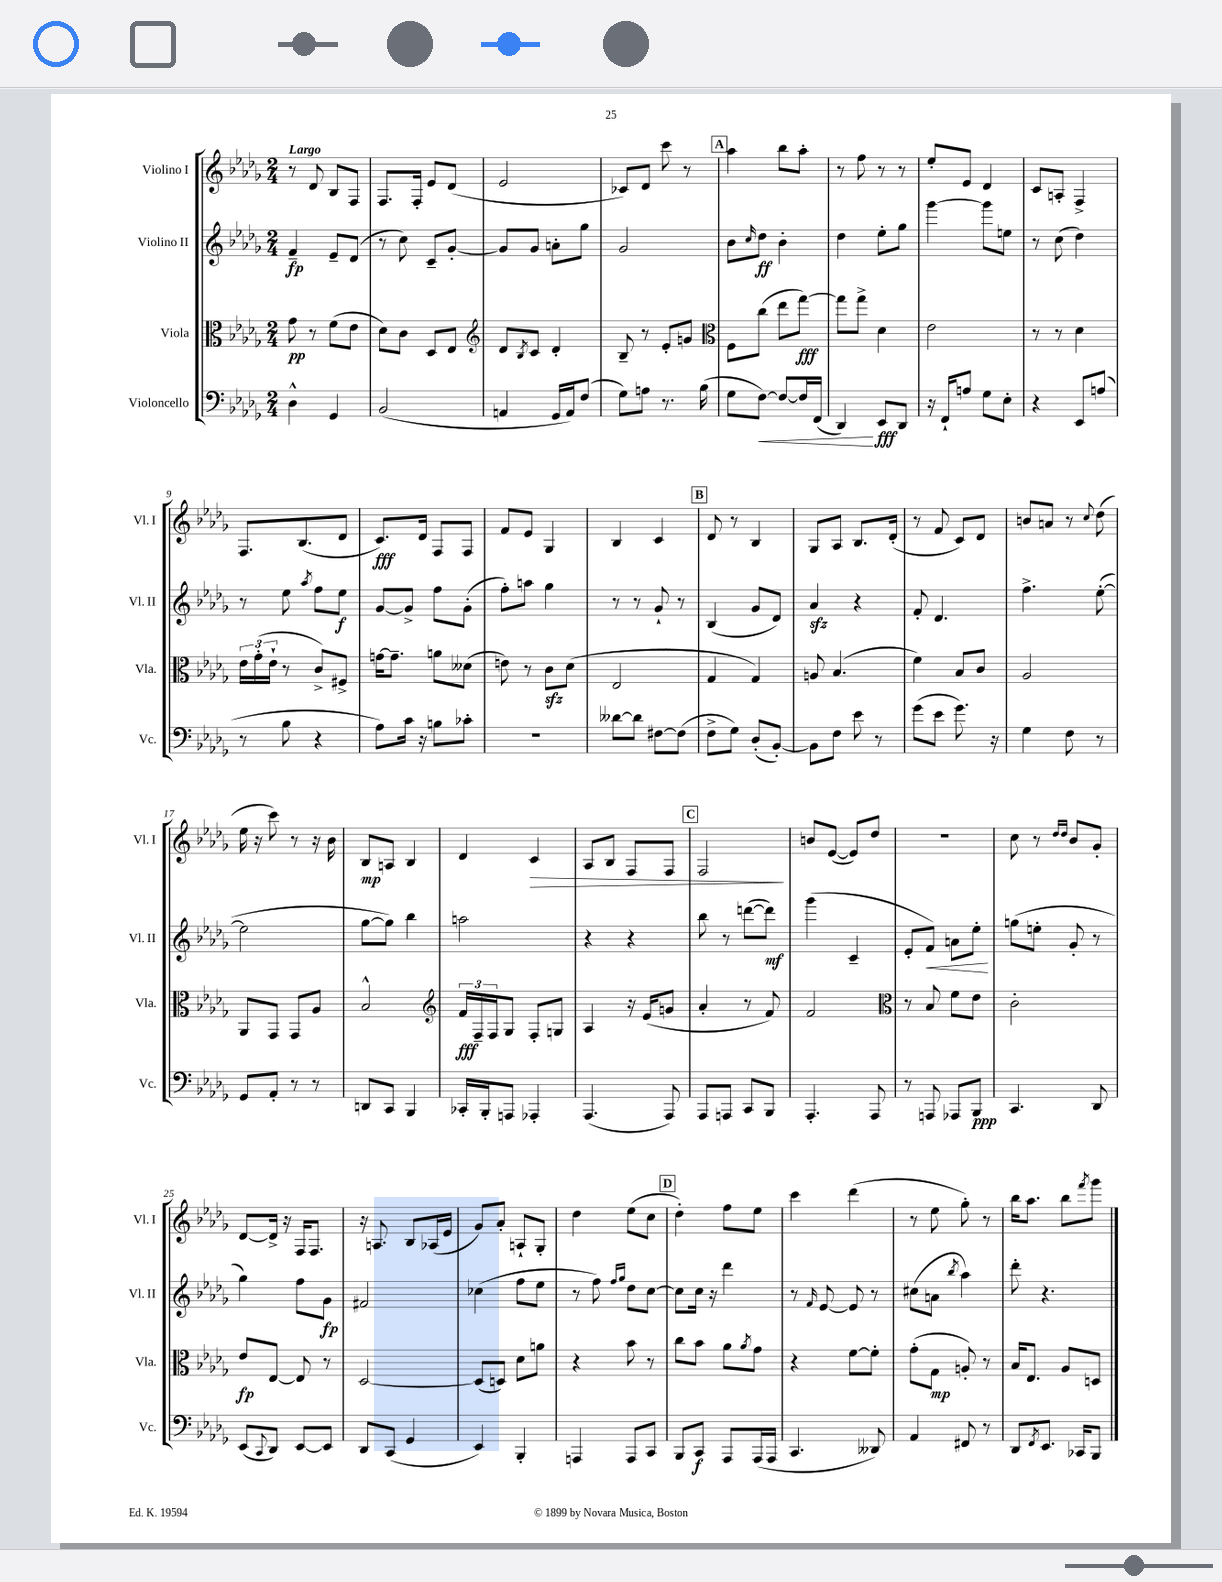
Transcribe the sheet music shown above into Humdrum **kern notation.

**kern	**kern	**kern	**kern
*staff4	*staff3	*staff2	*staff1
*clefF4	*clefC3	*clefG2	*clefG2
*k[b-e-a-d-g-]	*k[b-e-a-d-g-]	*k[b-e-a-d-g-]	*k[b-e-a-d-g-]
*M2/4	*M2/4	*M2/4	*M2/4
4D-^^\	8g-\	4f~/	8r
.	8r	.	8d-/
4GG-/	(8f\L	8e-~/L	8B-/L
.	8e-\J	(8d-/J	8F/J
=	=	=	=
(2BB-/	8d-\L)	8r	8.F/L
.	8c\J	8cc\)	.
.	.	.	16F'/Jk
.	8D-/L	8c~/L	8e-/L
.	8E-/J	[8g-'/J	(8d-/J
=	=	=	=
*	*clefG2	*	*
4AA/	8d-/L	8g-/]L	2e-/
.	8qB-/	.	.
.	8c/J	8g-/J	.
16GG-/LL	4d-'/	8a'\L	.
16AA/J)	.	.	.
(8F/J	.	8gg-\J	.
=	=	=	=
8G-\L)	8B-~/	2g-/	8c-/L)
8A\J	8r	.	8d-/J
8.r	8e-'/L	.	8ccc\
.	8g/J	.	8r
(16B-\	.	.	.
=	=	=	=
*	*clefC3	*	*
8G-\L	8F\L	8b-\L	4aa-\
.	.	16qqcc/	.
[8F\J)	(8cc\J	8dd-\J	.
8F/_L	8ee-\L	4b-'\	8bb-\L
16F/]L	[8gg-\J)	.	8aa-'\J
(16FF/JJ	.	.	.
=	=	=	=
4DD-/)	8gg-\]L	4dd-\	8r
.	8gg-^\J	.	8ff\
8EE-/L	4d-\	8ee-'\L	8r
8DD-/J	.	8gg-\J	8r
=	=	=	=
16r	2e-\	[4ggg-\	8ee-'/L
16FF`/LK	.	.	.
8A/J	.	.	8e-/J
8G-\L	.	8ggg-\]L	4d-/
8E-'\J	.	8ee\J	.
=	=	=	=
4r	8r	8r	8c/L
.	8r	(8cc\	8A'/J
8EE-/L	4d-\	4dd-\)	4F^/
(8A/J	.	.	.
=	=	=	=
8r	24e-\LL	8r	8.F/L
.	(24g-'\	.	.
.	24e-`\JJ	.	.
8B-\	8r	8ee-\	.
.	.	.	(8.B-/
.	.	8qaa-/	.
4r	8c^/L)	8ff\L	.
.	8F#^/J	8ee-\J	8d-/J
=	=	=	=
8A-\L)	[16g\LK	[8g-/L	8.c/L)
.	8.g~\]J	.	.
16c\Jk	.	8g-^/]J	.
16r	.	.	16d-/Jk
8B\L	8a\L	8ff\L	8F/L
8c-'\J	(8d--\J	(8g-'\J	8F/J
=	=	=	=
2r	8e\)	8ff'\L)	8f/L
.	8r	8aa\J	8e-/J
.	8c\L	4gg-\	4G-/
.	(8d-\J	.	.
=	=	=	=
[8d--\L	2E-/	8r	4B-/
8d--\]J	.	8r	.
[8F#\L	.	8g-`/	4c/
(8F#\]J	.	8r	.
=	=	=	=
8F^\L	4G-/	(4B-/	8d-/
8G-\J)	.	.	8r
(8D-'/L	4G-/)	8g-/L	4B-/
[8BB-'/J)	.	8d-/J)	.
=	=	=	=
8BB-\]L	8A/	4a-/	8G-/L
8F\J	(4.B-/	.	8A-/J
8e-\	.	4r	8.B-/L
8r	.	.	.
.	.	.	(16d-'/Jk
=	=	=	=
(8g-\L	4f\)	8f'/	8r
8e-\J	.	4.d-/	8f/
8.g-\)	8B-/L	.	8c/L)
.	8c/J	.	8d-/J
16r	.	.	.
=	=	=	=
4G-\	2A-/	4.ff^\	8b/L
.	.	.	8a/J
8F\	.	.	8r
.	.	.	8qqcc/
8r	.	([8ee-'\	(8dd-\
=	=	=	=
8GG-/L	8AA-/L	2ee-\]	16ee-\
.	.	.	16r
8AA-'/J	8GG-/J	.	8ccc\)
8r	8GG-/L	.	8r
8r	8A-/J	.	16r
.	.	.	16b-\
=	=	=	=
8DD/L	2B-^^/	[8gg-\L	8B-/L
8CC/J	.	8gg-\]J)	8A/J
4BBB-/	.	4bb-\	4B-/
=	=	=	=
*	*clefG2	*	*
16CC-'/LL	24f/LL	2aa\	4d-/
.	24F~/	.	.
16BBB-'/J	.	.	.
.	24F/J	.	.
8AAA/J	8G-/J	.	.
4AAA-'/	8F'/L	.	4c/
.	8G/J	.	.
=	=	=	=
(4.AAA-/	4A-/	4r	8A-/L
.	.	.	8B-/J
.	16r	4r	8F/L
.	(16e-/LK	.	.
8AAA-/)	8g/J	.	8F/J
=	=	=	=
8AAA-/L	4a-'/	8bb-\	2F/
8AAA/J	.	8r	.
8CC/L	8r	([8ddd\L	.
8BBB-/J	8f/)	8ddd\]J)	.
=	=	=	=
4.AAA-'/	2f/	(4ggg-\	8b/L
.	.	.	([8e-/J
.	.	4c~/	8e-/]L)
8AAA-/	.	.	8dd-/J
=	=	=	=
*	*clefC3	*	*
8r	8r	8e-'/L	2r
8AAA/	8B-/	8f/J)	.
8AAA-/L	8f\L	8a\L	.
8BBB-/J	8e-\J	8ee-'\J	.
=	=	=	=
4.CC/	2c'\	(8gg\L	8cc\
.	.	8ee'\J	8r
.	.	.	16qqdd-/LL
.	.	.	16qqdd-/JJ
.	.	8g-'/	8b-/L
8DD-/	.	8r	8g-'/J
=	=	=	=
(8EE-/L	8e-/L	4gg-\)	[8d-/L
8qqCC/	.	.	.
8DD-/J)	[8E-/J	.	16d-^/]Jk
.	.	.	16r
[8EE-/L	8E-/]	8ff\L	16F/LK
.	.	.	8.F/J
8EE-/]J	8r	8g-\J	.
=	=	=	=
8DD-/L	[2D-/	2f#/	16r
.	.	.	8.A/
(8CC/J	.	.	.
4GG-/	.	.	8B-/L
.	.	.	(16A-/L
.	.	.	16e-/JJ
=	=	=	=
4EE-/)	(8D-/]L	(4cc-\	8g-/L)
.	8D/J)	.	8a-'/J
4BBB-'/	8d-\L	8ff\L	8A`/L
.	8a\J	8ee-\J	8G-'/J
=	=	=	=
4AAA/	4r	8r	4dd-\
.	.	8ff\)	.
.	.	16qqff/LL	.
.	.	16qqgg-/JJ	.
8AAA/L	8b-\	8dd-\L	(8ee-\L
8CC/J	8r	[8cc\J	8cc\J
=	=	=	=
8BBB-/L	8cc\L	8cc\]L	4dd-'\)
8CC/J	8b-\J	16cc\Jk	.
.	.	16r	.
8AAA-/L	8a-\L	4ddd-\	8ff\L
.	8qa-/	.	.
(16AAA-/L	8g-\J	.	8ee-\J
16AAA-/JJ	.	.	.
=	=	=	=
4.CC/	4r	8r	4ccc\
.	.	16qqf/	.
.	.	[8e-/	.
.	[8f\L	8e-/]	(4ddd-\
8DD--/)	8f'\]J	8r	.
=	=	=	=
4AA-/	(8g-'\L	(8cc#\L	8r
.	8G-\J	8a\J	8ee-\
.	.	8qbb-/	.
8FF#/	8A'/)	4aa-\)	8gg-'\)
8r	8r	.	8r
=	=	=	=
8DD-/L	16B-/LK	8ddd-'\	16bb-\LK
.	8.E-/J	.	8.aa-\J
8qFF/	.	.	.
8.EE-/J	.	4.r	.
.	8A-/L	.	8bb-\L
16CC-/LK	.	.	.
.	.	.	8qfff/
8BBB-/J	8D/J	.	8ggg-\J
==	==	==	==
*-	*-	*-	*-
